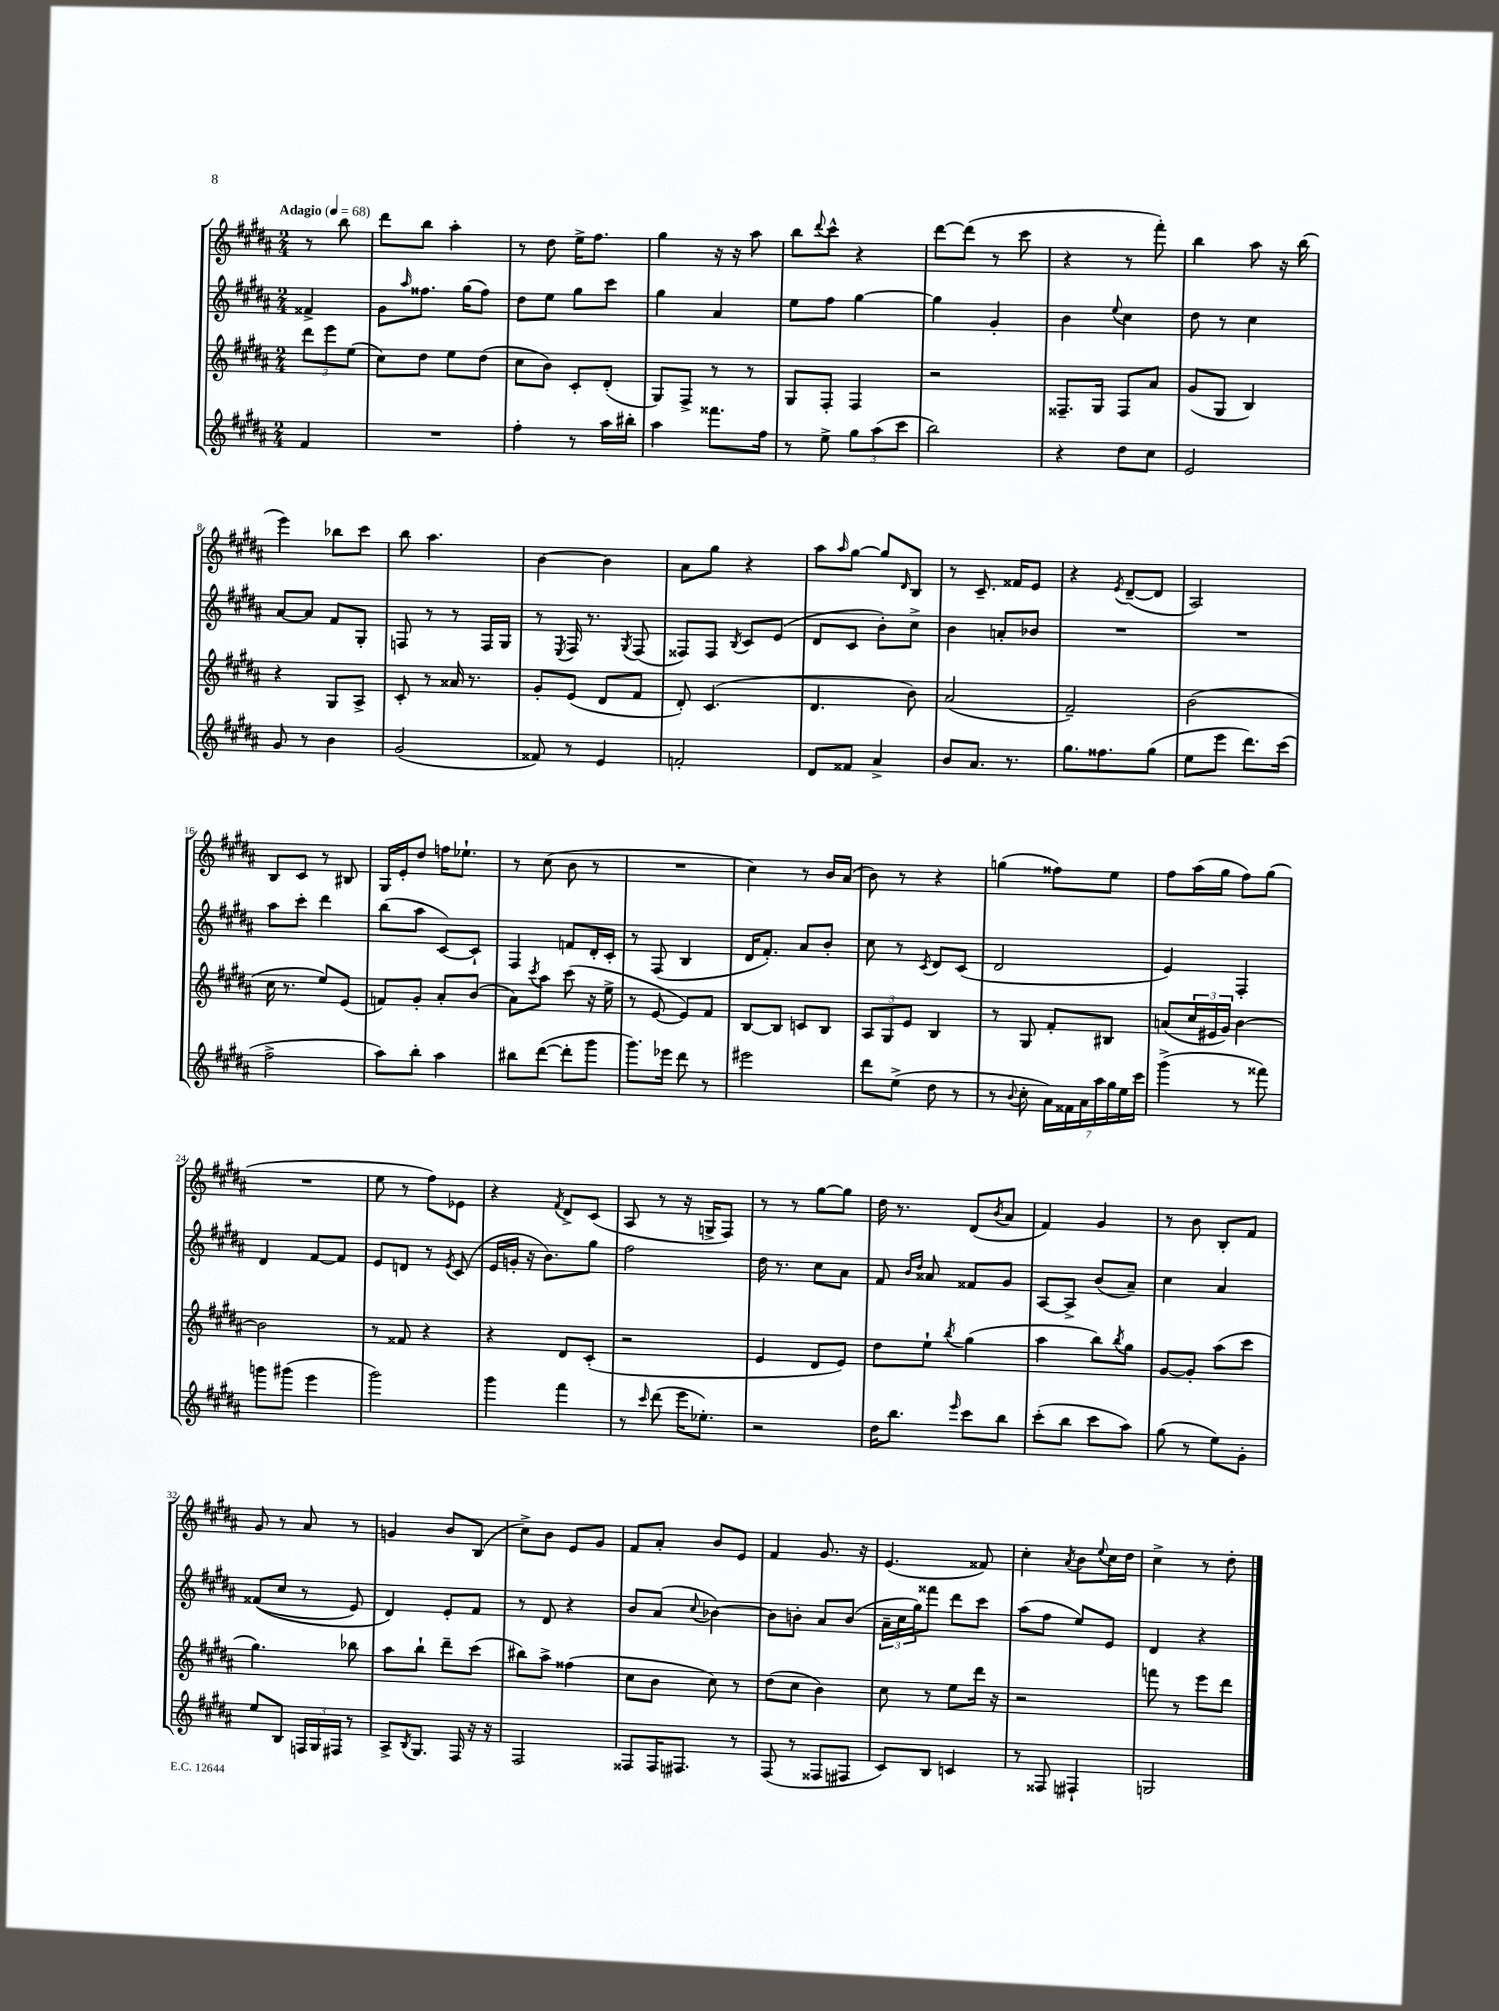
<<
\new StaffGroup <<
\new Staff = "s0" {
    \clef treble \key b \major \numericTimeSignature \time 2/4 \partial 4 \tempo "Adagio" 4 = 68
    r8 b''8 |
    dis'''8 b''8 ais''4-. |
    r8 dis''8 e''16-> fis''8. |
    gis''4 r16 r16 ais''8 |
    b''8 \appoggiatura { dis'''8 } cis'''8-^ r4 |
    dis'''8~ dis'''8( r8 cis'''8 |
    r4 r8 fis'''8-.) |
    b''4 ais''8 r16 b''16( |
    e'''4) bes''8 cis'''8 |
    b''8 ais''4. |
    b'4~ b'4 |
    ais'8 gis''8 r4 |
    ais''8 \grace { ais''16 } gis''8~ gis''8 \grace { dis'16 } b8 |
    r8 cis'8.-- fisis'16 e'8 |
    r4 \acciaccatura { e'8 } dis'8~--( dis'8 |
    ais2) |
    b8 cis'8 r8 bis8 |
    gis16 e'16-. dis''8 f''16 ees''8.-! |
    r8 cis''8( b'8 r8 |
    R2 |
    cis''4) r8 b'16 ais'16( |
    b'8) r8 r4 |
    g''4( fisis''8) e''8 |
    fis''8 ais''16( gis''16 fis''8) gis''8( |
    R2 |
    e''8 r8 fis''8) ees'8 |
    r4 \acciaccatura { fis'8 } dis'8-> cis'8( |
    ais8 r8 r16 g16-> fis8) |
    r8 r8 gis''8~ gis''8 |
    dis''16 r8. dis'8( \acciaccatura { b'8 } ais'8 |
    fis'4) gis'4 |
    r8 b'8 b8-. fis'8 |
    gis'8 r8 ais'8 r8 |
    g'4 b'8 b8( |
    cis''8->) b'8 e'8 gis'8 |
    fis'8 ais'8-. b'8 e'8 |
    fis'4 gis'8. r16 |
    e'4.( fisis'8) |
    cis''4-. \acciaccatura { ais'8 } b'8 \appoggiatura { e''8 } cis''16 dis''16 |
    cis''4-> r8 dis''8-. \bar "|." |
}
\new Staff = "s1" {
    \clef treble \key b \major \numericTimeSignature \time 2/4 \partial 4
    fisis'4-> |
    gis'8 \grace { ais''16 } fisis''8. gis''16( fisis''8) |
    dis''8 e''8 gis''8 cis'''8 |
    gis''4 ais'4 |
    e''8 fis''8 gis''4~ |
    gis''4 gis'4-. |
    b'4 \appoggiatura { e''8 } cis''4 |
    dis''8 r8 cis''4 |
    ais'8~ ais'8 fis'8 gis8-. |
    f8 r8 r8 f16 gis16 |
    r8 \acciaccatura { e8 } fis16 r8. \acciaccatura { gis8 } fis8( |
    fisis8) fisis8 \acciaccatura { b8 } cis'8 e'8( |
    dis'8 cis'8 b'8-.) cis''8-> |
    b'4 a'8-. bes'8 |
    R2 |
    R2 |
    ais''8 cis'''8-. dis'''4 |
    b''8( ais''8 cis'8~) cis'8-! |
    fis4 f'8 dis'16-. cis'16-. |
    r8 fis8( b4 |
    dis'16 fis'8.-.) ais'8 b'8-. |
    cis''8 r8 \acciaccatura { cis'8 } dis'8 cis'8( |
    dis'2 |
    e'4) fis4-. |
    dis'4 fis'8~ fis'8 |
    e'8 d'8 r8 \acciaccatura { e'8 } cis'8( |
    e'16 g'16-. r16 b'8.) gis''8 |
    fis''2 |
    dis''16 r8. cis''8 ais'8 |
    fis'8 \grace { b'16 dis''16 } aisis'8 fisis'8 gis'8 |
    ais8~ ais8-> b'8( ais'8--) |
    cis''4 ais'4 |
    fisis'8(\( cis''8 r8 e'8) |
    dis'4\) e'8-. fis'8 |
    r8 dis'8 r4 |
    b'8 ais'8( \appoggiatura { cis''8 } bes'4~) |
    bes'8 b'8-. ais'8 b'8( |
    \tuplet 3/2 { ais'16-- cis''16 gis''16) } fisis'''8 dis'''8 cis'''8 |
    ais''8( fis''8 e''8) e'8 |
    dis'4 r4 \bar "|." |
}
\new Staff = "s2" {
    \clef treble \key b \major \numericTimeSignature \time 2/4 \partial 4
    \tuplet 3/2 { dis'''8 e'''8 e''8( } |
    cis''8) dis''8 e''8 dis''8( |
    cis''8 b'8) cis'8-. dis'8-.( |
    gis8) fis8-> r8 r8 |
    gis8 fis8-. fis4 |
    r2 |
    fisis8.-- gis16 fisis8 ais'8 |
    gis'8( gis8 b4) |
    r4 gis8 ais8-> |
    cis'8-. r8 aisis'16 r8. |
    gis'8-. e'8( dis'8 fis'8 |
    dis'8-.) cis'4.( |
    dis'4. b'8) |
    ais'2( |
    fis'2--) |
    b'2( |
    cis''16 r8. e''8) e'8( |
    f'8) gis'8-. ais'8-. b'8( |
    ais'8) \acciaccatura { cis'''8 } ais''8 cis'''8( r16 e''16-> |
    r8 e'8~ e'8) fis'8 |
    b8~ b8 c'8 b8 |
    \tuplet 3/2 { ais8 gis8 e'8 } b4 |
    r8 gis8 fis'8-. bis8 |
    a'8( \tuplet 3/2 { cis''16 eis'16 gis'16) } b'4~ |
    b'2 |
    r8 fisis'8 r4 |
    r4 dis'8 cis'8-.( |
    r2 |
    e'4 dis'8 e'8) |
    dis''8 e''8-! \acciaccatura { b''8 } gis''4( |
    ais''4 b''8) \acciaccatura { b''8 } gis''8 |
    gis'8~ gis'8-. ais''8( cis'''8 |
    gis''4.) bes''8 |
    ais''8 b''8-! dis'''8-- cis'''8( |
    bis''8) ais''8-> fisis''4( |
    cis''8 b'8 cis''8) r8 |
    dis''8( cis''8 b'4) |
    cis''8 r8 e''8 dis'''16 r16 |
    r2 |
    f'''8 r8 e'''8 dis'''8 \bar "|." |
}
\new Staff = "s3" {
    \clef treble \key b \major \numericTimeSignature \time 2/4 \partial 4
    fis'4 |
    R2 |
    fis''4-. r8 ais''16 bis''16-. |
    ais''4 fisis'''8. fis''16 |
    r8 e''8-> \tuplet 3/2 { gis''8 ais''8( cis'''8 } |
    b''2) |
    r4 dis''8 cis''8 |
    e'2 |
    gis'8 r8 b'4 |
    gis'2( |
    fisis'8) r8 e'4 |
    f'2-. |
    dis'8 fisis'8 ais'4-> |
    b'8 ais'8. r8. |
    gis''8. fisis''8. gis''8( |
    e''8 e'''8 dis'''8.) cis'''16( |
    fis''2-> |
    ais''8) b''8-. ais''4 |
    bis''8 dis'''8~( dis'''8-. gis'''8 |
    gis'''8.) ees'''16 dis'''8 r8 |
    eis'''2 |
    dis'''8 e''8->( dis''8 r8 |
    r8 \appoggiatura { b'8 } cis''8-. \tuplet 7/4 { ais'16) fisis'16 ais'16 ais''16 gis''16 e''16 cis'''16 } |
    gis'''4->( r8 fisis'''8) |
    g'''8 gis'''8( e'''4 |
    gis'''2) |
    gis'''4 fis'''4 |
    r8 \grace { cis'''16 } dis'''8( e'''16 ees''8.-.) |
    r2 |
    dis''16 b''8. \grace { e'''16 } cis'''8 b''8 |
    cis'''8-.( b''8 cis'''8 ais''8) |
    gis''8( r8 e''8) gis'8-. |
    e''8 b8 \tuplet 3/2 { f16 gis16 fis16 } r8 |
    ais8-> \acciaccatura { b8 } gis8. fis16 r16 r16 |
    fis2 |
    fisis8 fisis16 fis8. r8 |
    fis8( r8 fisis8 fis8 |
    cis'8) b8 c'4 |
    r8 fisis8 fis4-! |
    g2 \bar "|." |
}
>>
>>
